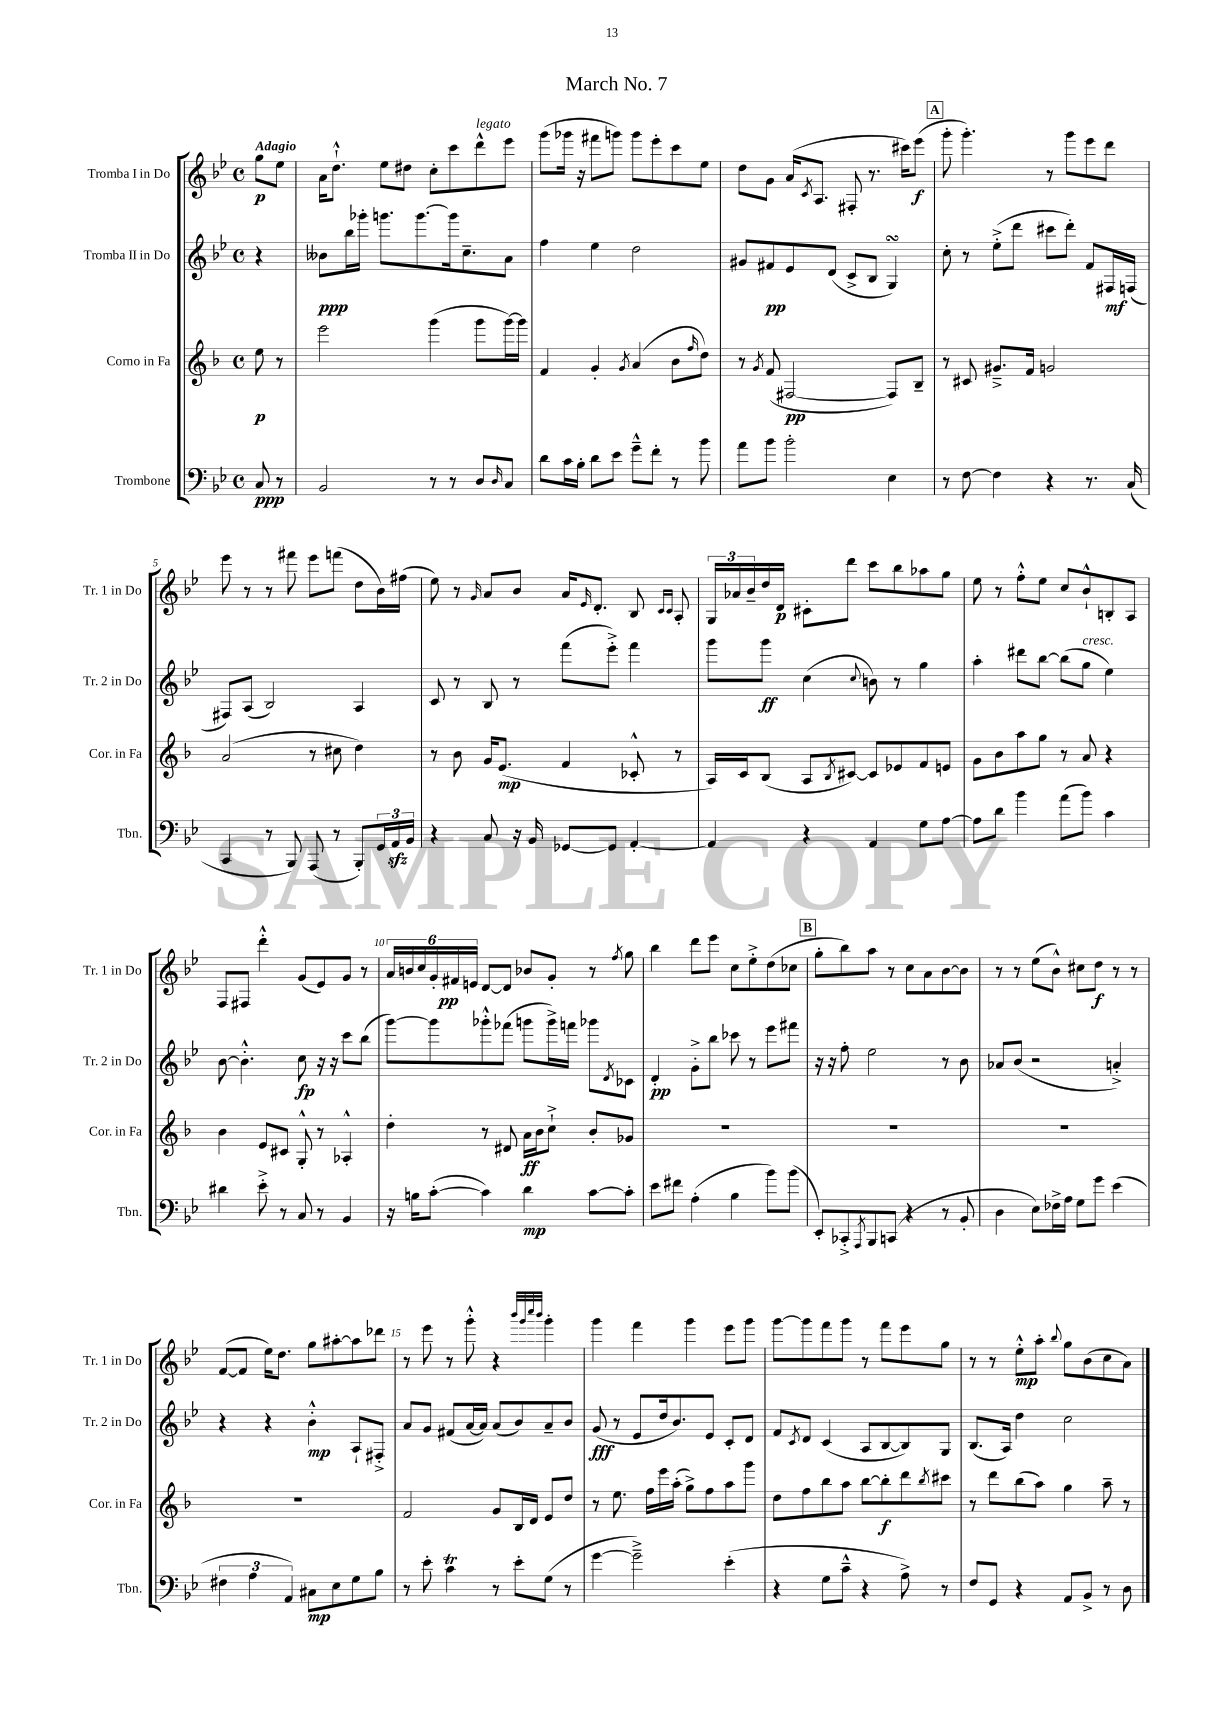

**kern	**dynam	**kern	**dynam	**kern	**dynam	**kern	**dynam
*part4	*part4	*part3	*part3	*part2	*part2	*part1	*part1
*staff4	*staff4	*staff3	*staff3	*staff2	*staff2	*staff1	*staff1
*I"Trombone	*	*I"Corno in Fa	*	*I"Tromba II in Do	*	*I"Tromba I in Do	*
*I'Tbn.	*	*I'Cor. in Fa	*	*I'Tr. 2 in Do	*	*I'Tr. 1 in Do	*
*clefF4	*	*clefG2	*	*clefG2	*	*clefG2	*
*k[b-e-]	*	*k[b-]	*	*k[b-e-]	*	*k[b-e-]	*
*M4/4	*	*M4/4	*	*M4/4	*	*M4/4	*
*met(c)	*	*met(c)	*	*met(c)	*	*met(c)	*
=	=	=	=	=	=	=	=
!	!	!	!	!	!	!LO:TX:a:B:t=Adagio	!
8C/	ppp	8ee\	p	4r	.	8gg\L	p
8r	.	8r	.	.	.	8ee-\J	.
=1	=1	=1	=1	=1	=1	=1	=1
2BB-/	.	2eee\	.	8b--X\L	ppp	16a\KL	.
.	.	.	.	.	.	8.dd`^^\J	.
.	.	.	.	16bb-\L	.	.	.
.	.	.	.	16ggg-X'\JJ	.	.	.
.	.	.	.	8.gggn\L	.	8ee-\L	.
.	.	.	.	.	.	8dd#X\J	.
.	.	.	.	[8.ggg\	.	.	.
8r	.	(4ggg\	.	.	.	8cc'\L	.
8r	.	.	.	16ggg\k]	.	8ccc\	.
.	.	.	.	8.cc~\	.	.	.
!	!	!	!	!	!	!LO:TX:a:i:t=legato	!
8D/L	.	8ggg\L	.	.	.	8ddd^^\	.
16qqD/	.	.	.	.	.	.	.
8C/J	.	[16ggg\L)	.	8a\J	.	8eee-\J	.
.	.	16ggg\JJ]	.	.	.	.	.
=2	=2	=2	=2	=2	=2	=2	=2
8d\L	.	4f/	.	4ff\	.	(8ggg\L	.
16c\L	.	.	.	.	.	16ggg-X\Jk	.
16B-'\JJ	.	.	.	.	.	16r	.
8d\L	.	4g'/	.	4ee-\	.	8fff#X\L	.
8e-\J	.	.	.	.	.	8gggn\J)	.
.	.	8qg/	.	.	.	.	.
8g~^^\L	.	(4a/	.	2dd\	.	8ggg\L	.
8f'\J	.	.	.	.	.	8eee-'\	.
8r	.	8b-\L	.	.	.	8ccc\	.
.	.	16qqff/	.	.	.	.	.
8b-\	.	8dd\J)	.	.	.	8ee-\J	.
=3	=3	=3	=3	=3	=3	=3	=3
8a\L	.	8r	.	8g#X/L	.	8dd\L	.
.	.	8qg/	.	.	.	.	.
8b-\J	.	(8f/	.	8f#X/	pp	8g\J	.
2b-'\	.	[2F#X/	pp	8e-/	.	(16a/KL	.
.	.	.	.	.	.	8qc/	.
.	.	.	.	.	.	8.A/J	.
.	.	.	.	(8d/J	.	.	.
.	.	.	.	8c^/L	.	8F#X'/	.
.	.	.	.	8B-/J	.	8.r	.
4E-\	.	8F#/L])	.	4GsSSS/)	.	.	.
.	.	.	.	.	.	16ccc#X\KL)	.
.	.	8B-~/J	.	.	.	(8eee-\J	f
!!LO:REH:place=s1:t=A
=4	=4	=4	=4	=4	=4	=4	=4
8r	.	8r	.	8cc'\	.	8ggg'\	.
[8F\	.	8c#X/	.	8r	.	4.ggg'\)	.
4F\]	.	8.g#X~^/L	.	(8ee-'^\L	.	.	.
.	.	.	.	8ddd\J	.	.	.
.	.	16f/Jk	.	.	.	.	.
4r	.	2gn/	.	8ccc#X\L	.	8r	.
.	.	.	.	8ddd'\J)	.	8ggg\L	.
8.r	.	.	.	8f/L	.	8eee-\	.
.	.	.	.	16F#X/L	mf	8ddd\J	.
(16C/	.	.	.	(16Fn/JJ	.	.	.
!!LO:LB:g=z
=5	=5	=5	=5	=5	=5	=5	=5
4CC/	.	(2a/	.	8F#X/L)	.	8eee-\	.
.	.	.	.	(8A/J	.	8r	.
8r	.	.	.	2B-/)	.	8r	.
8BBB-/)	.	.	.	.	.	8fff#X\	.
(8AAA/	.	8r	.	.	.	8eee-\L	.
8r	.	8cc#X\	.	.	.	(8fffn\J	.
8BBB-'/L)	.	4dd\)	.	4A/	.	8dd\L	.
24GG/L	.	.	.	.	.	16b-\L)	.
24AAzz/	.	.	.	.	.	.	.
.	.	.	.	.	.	(16ff#X\JJ	.
24BB-/JJ	.	.	.	.	.	.	.
=6	=6	=6	=6	=6	=6	=6	=6
4r	.	8r	.	8c/	.	8ee-\)	.
.	.	8b-\	.	8r	.	8r	.
.	.	.	.	.	.	16qqg/	.
8C/	.	16g/KL	.	8B-/	.	8a/L	.
.	.	(8.e/J	mp	.	.	.	.
16r	.	.	.	8r	.	8b-/J	.
16BB-/	.	.	.	.	.	.	.
[8GG-X/L	.	4f/	.	(8fff\L	.	16a/KL	.
.	.	.	.	.	.	16qqe-/	.
.	.	.	.	.	.	8.d'/J	.
8GG-/J]	.	.	.	8eee-'^\J)	.	.	.
[4AA'/	.	8c-X'^^/	.	4fff\	.	8B-/	.
.	.	.	.	.	.	16qqc/LL	.
.	.	.	.	.	.	16qqc/JJ	.
.	.	8r	.	.	.	8A'/	.
=7	=7	=7	=7	=7	=7	=7	=7
4AA/]	.	16A/LL)	.	8ggg\L	.	24G/LL	.
.	.	.	.	.	.	24a-X/	.
.	.	16c/J	.	.	.	.	.
.	.	.	.	.	.	24b-~/	.
.	.	(8B-/J	.	8ggg\J	ff	16dd/	.
.	.	.	.	.	.	16d/JJ	p
4r	.	8A/L	.	(4cc\	.	8c#X'\L	.
.	.	8qB-/	.	.	.	.	.
.	.	[8c#X/J)	.	.	.	8ddd\J	.
.	.	.	.	8qqcc/	.	.	.
4AA/	.	8c#/L]	.	8bn\)	.	8ccc\L	.
.	.	8e-X/	.	8r	.	8bb-\	.
8G\L	.	8f/	.	4gg\	.	8aa-X\	.
[8A\J	.	8en/J	.	.	.	8gg\J	.
=8	=8	=8	=8	=8	=8	=8	=8
8A\L]	.	8g\L	.	4aa'\	.	8ee-\	.
8d\J	.	8b-\	.	.	.	8r	.
4b-\	.	8aa\	.	8ddd#X\L	.	8ff'^^\L	.
.	.	8gg\J	.	[8bb-\J	.	8ee-\J	.
(8a\L	.	8r	.	(8bb-\L]	.	8cc/L	.
!	!	!	!	!LO:TX:a:i:t=cresc.	!	!	!
8b-\J)	.	8a/	.	8gg\J	.	8b-`^^/	.
4c\	.	4r	.	4ee-\)	.	8Bn'/	.
.	.	.	.	.	.	8A/J	.
!!LO:LB:g=z
=9	=9	=9	=9	=9	=9	=9	=9
4d#X\	.	4b-\	.	[8b-\	.	8F/L	.
.	.	.	.	4.b-'^^\]	.	8F#X/J	.
8e-'^\	.	8e/L	.	.	.	4ddd'^^\	.
8r	.	8c#X/J	.	.	.	.	.
8C/	.	8G'^^/	.	8cc\	fp	(8g/L	.
8r	.	8r	.	16r	.	8e-/)	.
.	.	.	.	16r	.	.	.
4BB-/	.	4A-X'^^/	.	8ccc\L	.	8g/J	.
.	.	.	.	(8bb-\J	.	8r	.
=10	=10	=10	=10	=10	=10	=10	=10
16r	.	4dd'\	.	[8ggg\L)	.	24a/LL	.
.	.	.	.	.	.	24bn/	.
16Bn\KL	.	.	.	.	.	.	.
.	.	.	.	.	.	24cc/	.
([8c'\J	.	.	.	8ggg\]	.	24g'/	.
.	.	.	.	.	.	24f#X/	pp
.	.	.	.	.	.	24en/JJ	.
4c\])	.	8r	.	8ggg-X'^^\	.	[8d/L	.
.	.	8d#X/	.	(8fff-X\J	.	8d/J]	.
4d\	mp	16a\LL	ff	8gggn\L	.	8b-X/L	.
.	.	16b-\J	.	.	.	.	.
.	.	8cc`^\J	.	16ggg^\L)	.	8g'/J	.
.	.	.	.	16fffn\JJ	.	.	.
[8c\L	.	8b-'/L	.	8ggg-X\L	.	8r	.
.	.	.	.	8qd/	.	8qff/	.
8c'\J]	.	8g-X/J	.	8c-X\J	.	8gg\	.
=11	=11	=11	=11	=11	=11	=11	=11
8e-\L	.	1r	.	4d'/	pp	4bb-\	.
8f#X\J	.	.	.	.	.	.	.
(4A'\	.	.	.	8g'^\L	.	8ddd\L	.
.	.	.	.	8bb-\J	.	8eee-\J	.
4B-\	.	.	.	8ccc-X\	.	8cc\L	.
.	.	.	.	8r	.	8ee-'^\	.
8b-\L)	.	.	.	8eee-\L	.	(8dd\	.
(8b-\J	.	.	.	8fff#X\J	.	8cc-X\J	.
!!LO:REH:place=s1:t=B
=12	=12	=12	=12	=12	=12	=12	=12
8EE-'/L)	.	1r	.	16r	.	8gg'\L	.
.	.	.	.	16r	.	.	.
8CC-X'^/	.	.	.	8ff'\	.	8bb-\)	.
8qAAA/	.	.	.	.	.	.	.
8BBB-/	.	.	.	2ee-\	.	8aa\J	.
(8CCn/J	.	.	.	.	.	8r	.
4r	.	.	.	.	.	8cc\L	.
.	.	.	.	.	.	8a\	.
8r	.	.	.	8r	.	[8b-\	.
8BB-'/	.	.	.	8b-\	.	8b-\J]	.
=13	=13	=13	=13	=13	=13	=13	=13
4D\	.	1r	.	8a-X/L	.	8r	.
.	.	.	.	(8b-/J	.	8r	.
8E-\L)	.	.	.	2r	.	(8ee-\L	.
16F-X^\L	.	.	.	.	.	8b-^^\J)	.
16A\JJ	.	.	.	.	.	.	.
8G\L	.	.	.	.	.	8cc#X\L	.
8g\J	.	.	.	.	.	8dd\J	f
(4e-\	.	.	.	4an'^/)	.	8r	.
.	.	.	.	.	.	8r	.
!!LO:LB:g=z
=14	=14	=14	=14	=14	=14	=14	=14
6F#X\	.	1r	.	4r	.	([8f/L	.
.	.	.	.	.	.	8f/J]	.
6A\	.	.	.	.	.	.	.
.	.	.	.	4r	.	16ee-\KL)	.
.	.	.	.	.	.	8.dd\J	.
6AA/)	.	.	.	.	.	.	.
8C#X\L	mp	.	.	4b-'^^\	mp	8gg\L	.
8E-\	.	.	.	.	.	[8aa#X'\	.
8G\	.	.	.	8A`/L	.	8aa#\]	.
8B-\J	.	.	.	8F#X'^/J	.	8ddd-X\J	.
=15	=15	=15	=15	=15	=15	=15	=15
8r	.	2f/	.	8a/L	.	8r	.
8e-'\	.	.	.	8g/J	.	8eee-\	.
4cT\	.	.	.	(8f#X/L	.	8r	.
.	.	.	.	[16a/L	.	8ggg'^^\	.
.	.	.	.	16a/JJ])	.	.	.
8r	.	8g/L	.	(8a/L	.	4r	.
8e-'\L	.	16B-/L	.	8b-/)	.	.	.
.	.	16d/JJ	.	.	.	.	.
.	.	.	.	.	.	32qqbbb-/LLL	.
.	.	.	.	.	.	32qqggg/	.
.	.	.	.	.	.	32qqcccc/	.
.	.	.	.	.	.	32qqbbb-/JJJ	.
(8G\J	.	8e/L	.	8a~/	.	4ggg'\	.
8r	.	8dd/J	.	8b-/J	.	.	.
=16	=16	=16	=16	=16	=16	=16	=16
[4g\	.	8r	.	(8g/	fff	4ggg\	.
.	.	8.ee\	.	8r	.	.	.
2g~^\])	.	.	.	8e-/L	.	4fff\	.
.	.	16ff\LL	.	.	.	.	.
.	.	16eee\	.	16dd/k	.	.	.
.	.	(16aa'\JJ	.	8.b-/)	.	.	.
.	.	8gg^\L)	.	.	.	4ggg\	.
.	.	8ff\	.	8e-/J	.	.	.
(4e-'\	.	8aa\	.	8c'/L	.	8eee-\L	.
.	.	8ggg\J	.	8d/J	.	8ggg\J	.
=17	=17	=17	=17	=17	=17	=17	=17
4r	.	8dd\L	.	8f/L	.	[8ggg\L	.
.	.	.	.	8qc/	.	.	.
.	.	8ff\	.	8d/J	.	8ggg\]	.
8G\L	.	8bb-\	.	(4c/	.	8fff\	.
8c~^^\J	.	8aa\J	.	.	.	8ggg\J	.
4r	.	[8bb-\L	.	8A/L	.	8r	.
.	.	8bb-'\]	f	[8B-/	.	8fff\L	.
8A^\)	.	8ddd\	.	8B-/])	.	8eee-\	.
.	.	8qbb-/	.	.	.	.	.
8r	.	8ccc#X\J	.	8G/J	.	8gg\J	.
=18	=18	=18	=18	=18	=18	=18	=18
8F/L	.	8r	.	(8.B-/L	.	8r	.
8GG/J	.	8ddd\L	.	.	.	8r	.
.	.	.	.	16A/Jk)	.	.	.
4r	.	(8bb-\	.	4dd\	.	8ee-'^^\L	mp
.	.	8aa\J)	.	.	.	8aa'\J	.
.	.	.	.	.	.	8qqbb-/	.
8AA/L	.	4gg\	.	2cc\	.	8gg\L	.
8BB-^/J	.	.	.	.	.	(8b-\	.
8r	.	8aa~\	.	.	.	8cc\	.
8D\	.	8r	.	.	.	8a\J)	.
==	==	==	==	==	==	==	==
*-	*-	*-	*-	*-	*-	*-	*-
